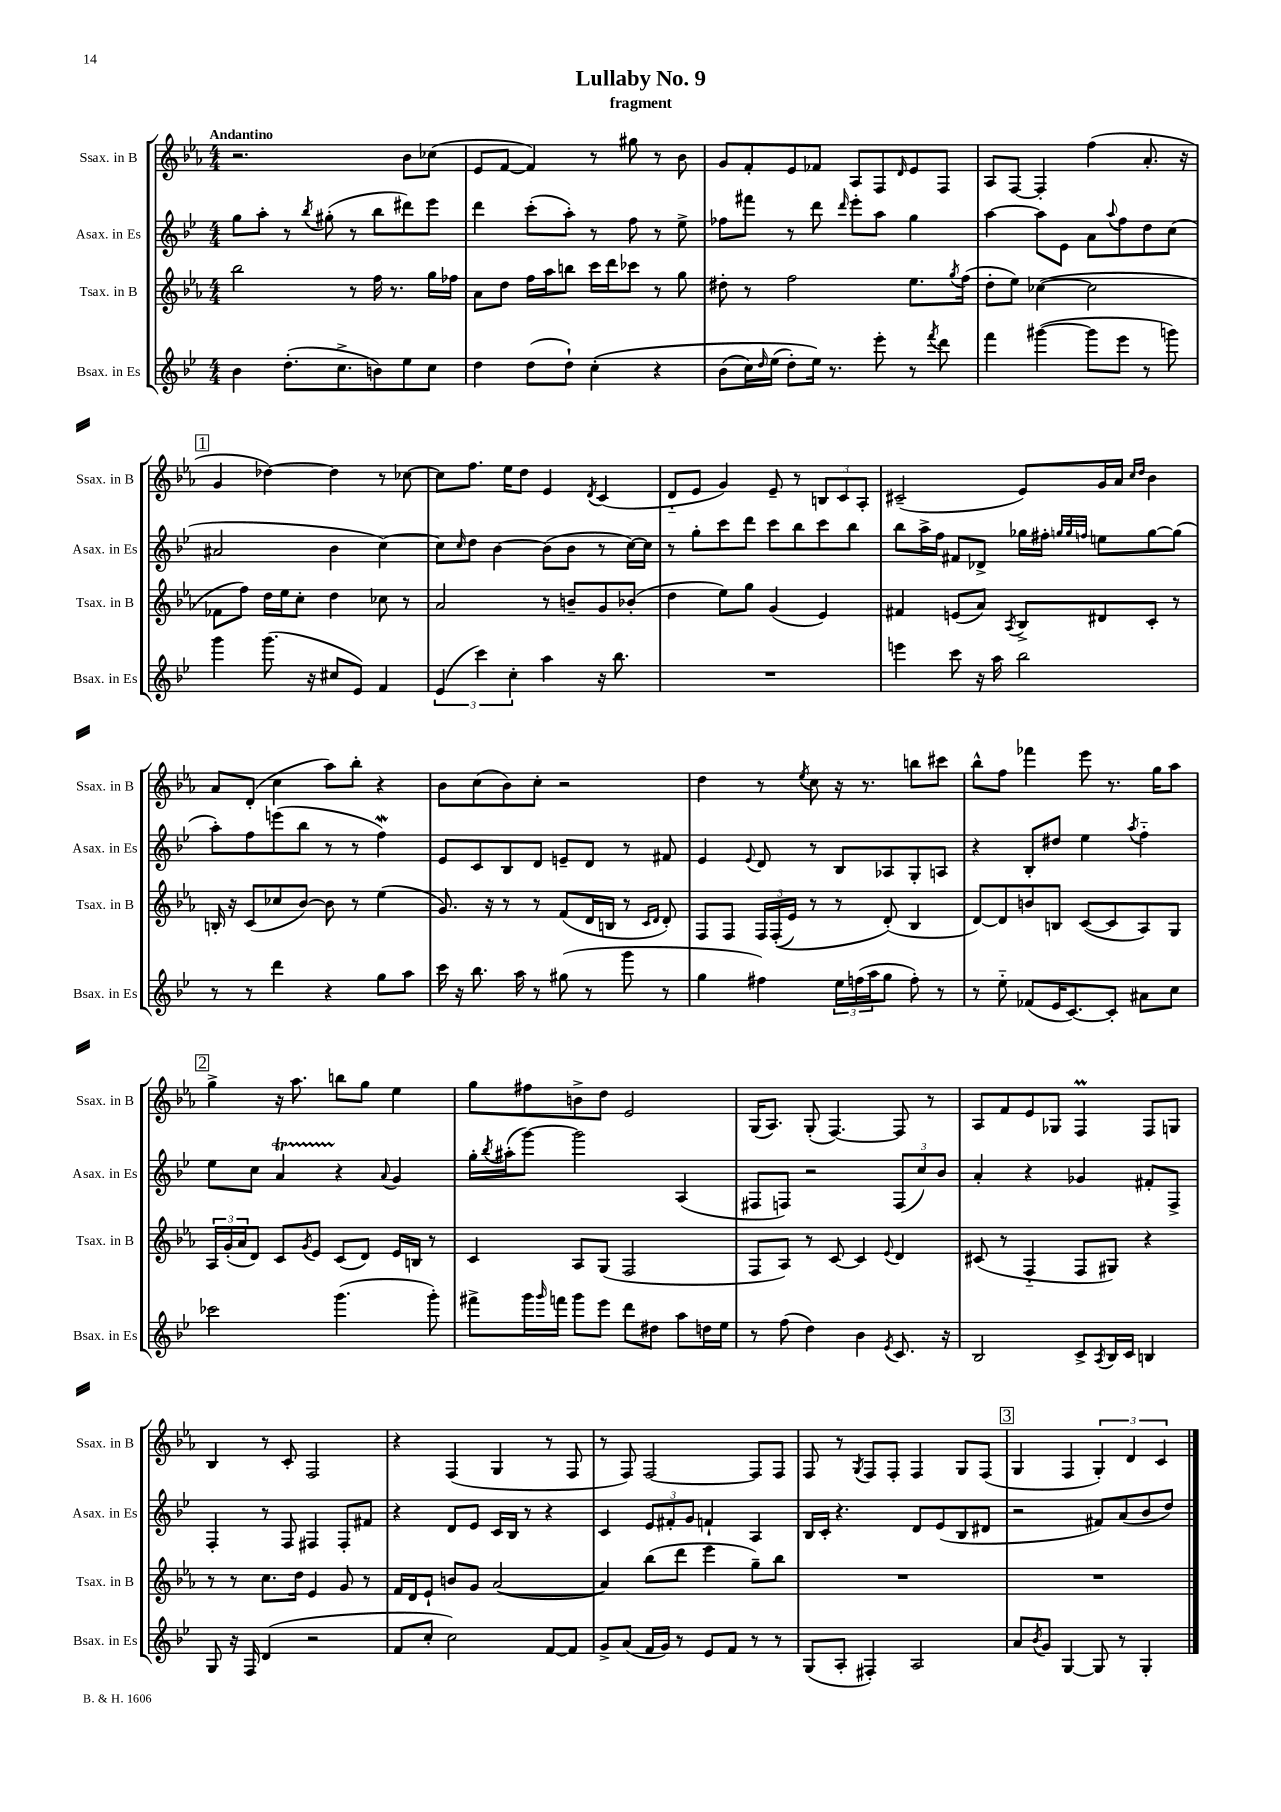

**kern	**kern	**kern	**kern
*staff4	*staff3	*staff2	*staff1
*clefG2	*clefG2	*clefG2	*clefG2
*k[b-e-]	*k[b-e-a-]	*k[b-e-]	*k[b-e-a-]
*M4/4	*M4/4	*M4/4	*M4/4
4b-\	2bb-\	8gg\L	2.r
.	.	8aa'\J	.
(8.dd'\L	.	8r	.
.	.	8qbb-/	.
.	.	(8gg#'\	.
8.cc^\	.	.	.
.	8r	8r	.
8b\)	16ff\	8bb-\L	.
.	8.r	.	.
8ee-\	.	8ddd#\)	8b-\L
8cc\J	16gg\LL	8eee-\J	(8cc-\J
.	16ff-\JJ	.	.
=	=	=	=
4dd\	8a-\L	4ddd\	8e-/L
.	8dd\J	.	[8f/J
(8dd\L	16ff\LL	(8ccc'\L	4f/])
.	16aa-\J	.	.
8dd`\J)	8bb\J	8aa'\J)	.
&(4cc'\	16ccc\LL	8r	8r
.	16ddd\J	.	.
.	8ccc-\J	8ff\	8gg#\
4r	8r	8r	8r
.	8gg\	8ee-^\	8b-\
=	=	=	=
(8b-\L	8dd#'\	8ff-\L	8g/L
16cc\L)	8r	8fff#\J	8f'/
16qqdd/	.	.	.
(16ee-\JJ	.	.	.
8dd'\L)	2ff\	8r	8e-/
16ee-\Jk&)	.	8ddd\	8f-/J
8.r	.	.	.
.	.	16qqddd/	.
.	.	8eee-'\L	8A-/L
8eee-'\	.	8aa\J	8F/
.	.	.	16qqd/
8r	8.ee-\L	4gg\	8e-/
8qfff/	.	.	.
8ddd\	.	.	8F/J
.	8qgg/	.	.
.	(16ff\Jk	.	.
=	=	=	=
4fff\	8dd'\L	[4aa\	8A-/L
.	8ee-\J)	.	[8F/J
([4ggg#\	([4cc-\	8aa\]L	4F'/]
.	.	8e-\J	.
8ggg#\]L	2cc-\]	8a\L	(4ff\
.	.	8qqaa/	.
8eee-\J	.	8ff\	.
8r	.	8dd\	8.a-'/
8ggg\)	.	(8cc\J	.
.	.	.	16r
=	=	=	=
4ggg\	8f-\L	2a#/	4g/
.	8ff\J)	.	.
(8.ggg\	16dd\LL	.	[4dd-\)
.	16ee-\J	.	.
.	8cc'\J	.	.
16r	.	.	.
8cc#/L	4dd\	4b-\	4dd-\]
8e-/J)	.	.	.
4f/	8cc-\	[4cc\)	8r
.	8r	.	[8cc-\
=	=	=	=
(6e-/	2a-/	8cc\]L	8cc-\]L
.	.	16qqcc/	.
.	.	8dd\J	8.ff\J
6ccc\)	.	.	.
.	.	[4b-\	.
.	.	.	16ee-\LK
6cc'\	.	.	.
.	.	.	8dd\J
4aa\	8r	(8b-\]L	4e-/
.	8b~/L	8b-\J	.
.	.	.	8qd/
16r	8g/	8r	(4c/
8.bb-\	.	.	.
.	(8b-'/J	[16cc\LL)	.
.	.	16cc\]JJ	.
=	=	=	=
1r	4dd\	8r	8d'~/L
.	.	8gg'\L	8e-/J
.	8ee-\L)	8ccc\	4g/)
.	8gg\J	8ddd\J	.
.	(4g/	8ccc\L	8e-~/
.	.	8bb-\	8r
.	4e-/)	8ccc\	12B/L
.	.	.	12c/
.	.	8bb-\J	.
.	.	.	12A-'/J
=	=	=	=
4eee\	4f#/	8bb-\L	(2c#~/
.	.	16aa^\L	.
.	.	16ff\JJ	.
8ccc\	(8e/L	8f#/L	.
16r	8a-/J)	8d-^/J	.
16aa\	.	.	.
.	8qA-/	.	.
2bb-\	8B-^/L	16gg-\LL	8e-/L)
.	.	16ff#'\JJ	.
.	.	32qqgg/LLL	.
.	.	32qqgg/	.
.	.	32qqff/JJJ	.
.	8d#/	8ee\L	16g/L
.	.	.	16a-/JJ
.	.	.	16qqcc/LL
.	.	.	16qqdd/JJ
.	8c'/J	[8gg\	4b-\
.	8r	(8gg\]J	.
=	=	=	=
8r	16B'/	8aa'\L)	8a-/L
.	16r	.	.
8r	(8c/L	8ff\	(8d'/J
4ddd\	8cc-/	(8eee\	4cc\
.	[8b-/J)	8bb-\J	.
4r	8b-\]	8r	8aa-\L)
.	8r	8r	8bb-'\J
8gg\L	(4ee-\	4ff\)	4r
8aa\J	.	.	.
=	=	=	=
16ccc\	8.g/)	8e-/L	8b-\L
16r	.	.	.
8.bb-\	.	8c/	(8cc\
.	16r	.	.
.	8r	8B-/	8b-\)
16aa\	.	.	.
8r	8r	8d/J	8cc'\J
(8gg#\	(8f/L	8e~/L	2r
8r	16d/L	8d/J	.
.	16B/JJ	.	.
8ggg\	8r	8r	.
.	16qqc/LL	.	.
.	16qqd/JJ	.	.
8r	8d'/)	8f#/	.
=	=	=	=
4gg\	8F/L	4e-/	4dd\
.	8F/J	.	.
.	.	8qqe-/	.
4ff#\)	24F/LL	8d/	8r
.	&((24F'/	.	.
.	24e-/JJ)	.	.
.	.	.	8qee-/
.	8r	8r	8cc\
24ee-\LL	8r	8B-/L	16r
(24ff\	.	.	.
.	.	.	8.r
24aa\J	.	.	.
8gg\J	(8d'/&)	8A-/	.
8ff'\)	4B-/	8G'/	8bb\L
8r	.	8A/J	8ccc#\J
=	=	=	=
8r	[8d/L)	4r	8bb-^^\L
8ee-'~\	8d/]	.	8ff\J
(8f-/L	8b/	8B-'/L	4fff-\
16e-/K	8B/J	8dd#/J	.
[8.c/)	.	.	.
.	([8c/L	4ee-\	8eee-\
8c'/]J	8c/]	.	8.r
.	.	8qaa/	.
8a#\L	8A-/)	4ff'~\	.
.	.	.	16gg\LK
8cc\J	8G/J	.	8aa-\J
=	=	=	=
2ccc-\	24A-/LL	8ee-\L	4gg^\
.	(24g'/	.	.
.	24a-/J	.	.
.	8d/J)	8cc\J	.
.	8c/L	4a/	16r
.	.	.	8.aa-\
.	8qg/	.	.
.	8e-/J	.	.
(4.ggg\	(8c/L	4r	8bb\L
.	8d/J)	.	8gg\J
.	.	8qqa/	.
.	16e-/LL	4g/	4ee-\
.	16B/JJ	.	.
8ggg'\)	8r	.	.
=	=	=	=
8fff#^\L	4c/	16gg'\LL	8gg\L
.	.	8qbb-/	.
.	.	(16aa#'\J	.
16ggg\L	.	[8ggg\J)	8ff#\
16qqggg/	.	.	.
16fff\JJ	.	.	.
8ggg\L	8A-/L	2ggg\]	8b^\
8eee-\J	(8G/J	.	8dd\J
8ddd\L	2F/	.	2e-/
8dd#\J	.	.	.
8aa\L	.	(4A/	.
16dd\L	.	.	.
16ee-\JJ	.	.	.
=	=	=	=
8r	8F/L	8F#/L	(16G/LK
.	.	.	8.A-/J)
(8ff\	8A-/J)	8F/J)	.
4dd\)	8r	2r	(8G'/
.	[8c/	.	[4.F/)
4b-\	4c/]	.	.
8qe-/	8qqe-/	.	.
8.c/	4d/	(12F/L	8F/]
.	.	12cc/)	.
.	.	.	8r
.	.	12b-/J	.
16r	.	.	.
=	=	=	=
2B-/	(8c#/	4a'/	8A-/L
.	8r	.	8f/
.	4F'~/	4r	8e-/
.	.	.	8G-/J
8c^/L	8F/L	4g-/	4F/
8qA/	.	.	.
16B-/L	8G#/J)	.	.
16c/JJ	.	.	.
4B/	4r	8f#'/L	8F/L
.	.	8F^/J	8G/J
=	=	=	=
8G/	8r	4F'/	4B-/
16r	8r	.	.
16F/	.	.	.
(4d/	8.cc\L	8r	8r
.	.	8F/	8c'/
.	16dd\Jk	.	.
2r	4e-/	4F#/	2F/
.	8g/	8F#'/L	.
.	8r	8f#/J	.
=	=	=	=
8f/L	16f/LL	4r	4r
.	16d/J	.	.
8cc'/J	8e-`/J	.	.
2cc\)	8b/L	8d/L	(4F/
.	8g/J	8e-/J	.
.	([2a-/	16c/LL	4G/
.	.	16B-/JJ	.
.	.	8r	.
[8f/L	.	4r	8r
8f/]J	.	.	8F/
=	=	=	=
8g^/L	4a-/])	4c/	8r
(8a/J	.	.	8F/)
16f/LL	(8bb-\L	12e-/L	[2F/
16g/JJ)	.	.	.
.	.	12f#'/	.
8r	8ddd\J	.	.
.	.	12g/J	.
8e-/L	4eee-\	4f`/	.
8f/J	.	.	.
8r	8gg~\L)	4A/	8F/]L
8r	8bb-\J	.	8F/J
=	=	=	=
(8G/L	1r	16B-/LL	8F/
.	.	16c'/JJ	.
8A'/J	.	4.r	8r
.	.	.	8qG/
4F#'/)	.	.	8F/L
.	.	.	8F'/J
2A/	.	8d/L	4F/
.	.	(8e-/	.
.	.	8B-/	8G/L
.	.	8d#/J	(8F/J
=	=	=	=
8a/L	1r	2r	4G/
8qb-/	.	.	.
8g/J	.	.	.
[4G/	.	.	4F/
8G/]	.	8f#/L)	6G'/)
8r	.	(8a/	.
.	.	.	6d/
4G'/	.	8b-/	.
.	.	.	6c/
.	.	8dd/J)	.
==	==	==	==
*-	*-	*-	*-
